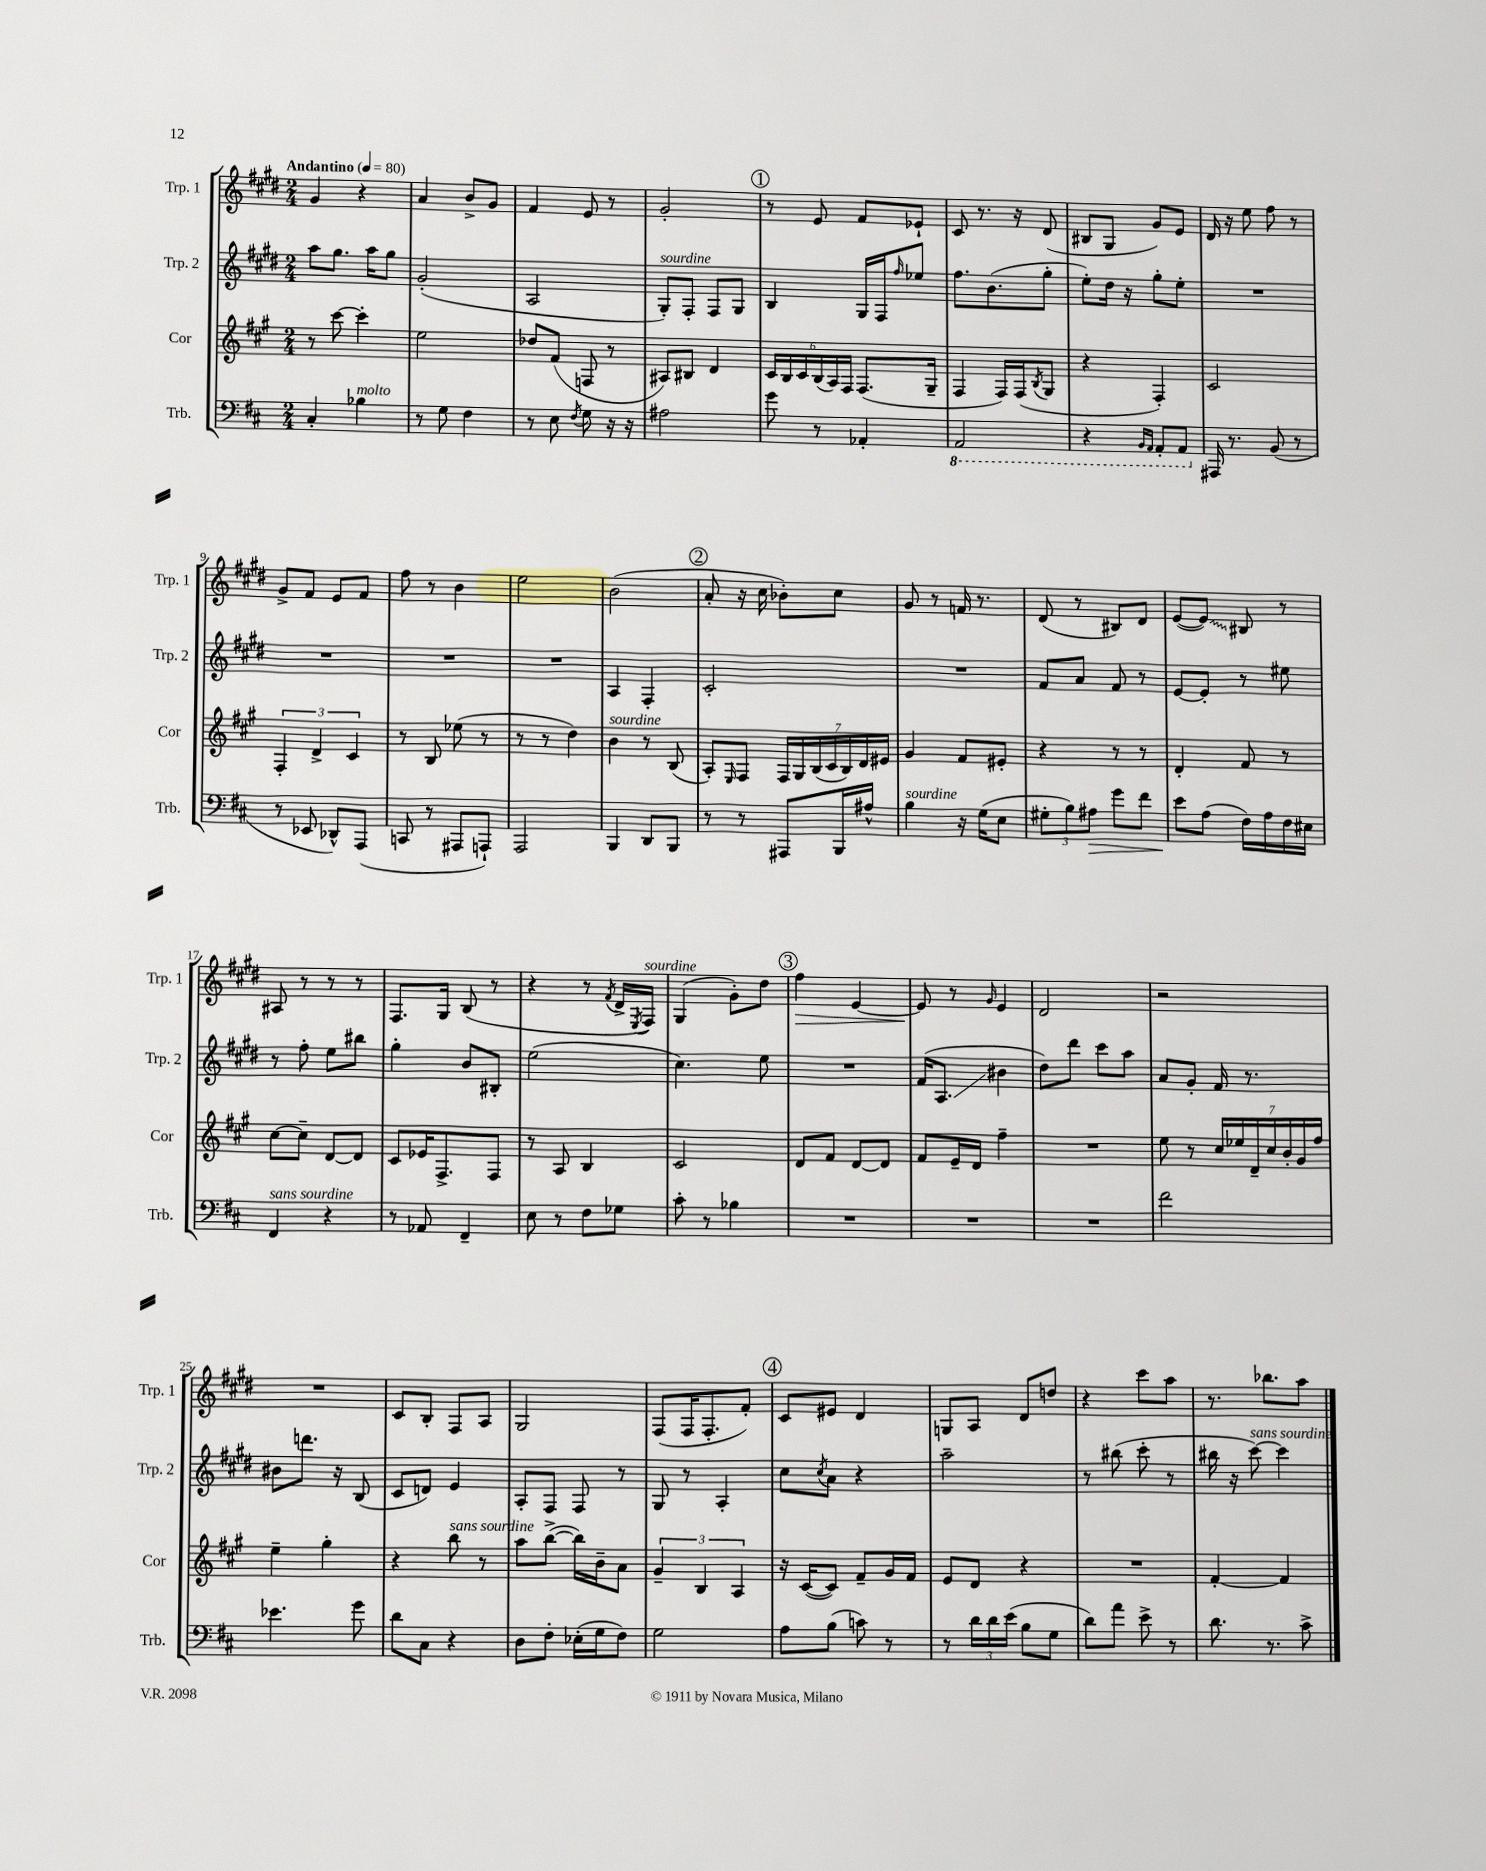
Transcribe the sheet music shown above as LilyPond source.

<<
\new StaffGroup <<
\new Staff = "s0" \with { instrumentName = "Trp. 1" shortInstrumentName = "Trp. 1" } {
    \clef treble \key e \major \numericTimeSignature \time 2/4 \tempo "Andantino" 4 = 80
    gis'4 r4 |
    a'4 b'8-> gis'8 |
    fis'4 e'8 r8 |
    gis'2-. |
    \mark \markup { \circle "1" } r8 e'8 fis'8 ees'8-! |
    cis'8 r8. r16 dis'8( |
    bis8 gis8 gis'8) e'8 |
    dis'16 r16 e''8 fis''8 r8 |
    gis'8-> fis'8 e'8 fis'8 |
    fis''8 r8 b'4 |
    e''2 |
    b'2( |
    \mark \markup { \circle "2" } a'8-. r16 cis''16 bes'8-.) cis''8 |
    gis'8 r8 f'16 r8. |
    dis'8( r8 bis8) dis'8 |
    e'8~( \once \override Glissando.style = #'zigzag e'8\glissando) bis8 r8 |
    ais8 r8 r8 r8 |
    fis8. gis16 b8( r8 |
    r4 r8 \acciaccatura { fis'8 } dis'16-> \acciaccatura { e8 } fis16^\markup { \italic "sourdine" }) |
    gis4( gis'8-.) dis''8 |
    \mark \markup { \circle "3" } fis''4\> e'4~ |
    e'8\! r8 \grace { gis'16 } e'4 |
    dis'2 |
    r2 |
    R2 |
    cis'8 b8-. fis8 a8 |
    gis2 |
    fis8( fis16 fis8.-. fis'8-.) |
    \mark \markup { \circle "4" } cis'8 eis'8 dis'4 |
    g8 a8 dis'8 d''8 |
    r4 cis'''8 a''8 |
    r8. bes''8. a''8 \bar "|." |
}
\new Staff = "s1" \with { instrumentName = "Trp. 2" shortInstrumentName = "Trp. 2" } {
    \clef treble \key e \major \numericTimeSignature \time 2/4
    a''8 gis''8. a''16 gis''8 |
    gis'2-.( |
    a2 |
    gis8-.^\markup { \italic "sourdine" }) fis8-. fis8 gis8 |
    \mark \markup { \circle "1" } b4 gis16 fis16 \grace { fis''16 } ees''8 |
    fis''8. b'8.( gis''8-. |
    e''8-.) dis''16 r16 gis''8-. e''8-. |
    R2 |
    R2 |
    R2 |
    R2 |
    a4 fis4-. |
    \mark \markup { \circle "2" } cis'2-. |
    R2 |
    fis'8 a'8 fis'8 r8 |
    e'8~ e'8-. r8 eis''8 |
    r8 fis''8-. e''8 bis''8 |
    gis''4-. b'8 bis8-. |
    e''2( |
    cis''4.) e''8 |
    \mark \markup { \circle "3" } R2 |
    fis'16( a8.\glissando bis'4 |
    dis''8) dis'''8 cis'''8 a''8 |
    a'8 gis'8-. fis'16 r8. |
    bis'8 d'''8. r16 b8( |
    cis'8 d'8) e'4 |
    a8-. fis8 fis8 r8 |
    gis8 r8 a4-. |
    \mark \markup { \circle "4" } cis''8 \acciaccatura { cis''8 } a'8 r4 |
    a''2-- |
    r8 bis''8( cis'''8-. r8 |
    bis''16 r16 cis'''8~^\markup { \italic "sans sourdine" }) cis'''4 \bar "|." |
}
\new Staff = "s2" \with { instrumentName = "Cor" shortInstrumentName = "Cor" } {
    \clef treble \key a \major \numericTimeSignature \time 2/4
    r8 cis'''8~ cis'''4-. |
    e''2 |
    des''8 fis'8( f8 r8 |
    ais8) bis8 d'4 |
    \mark \markup { \circle "1" } \tuplet 6/4 { cis'16 b16 cis'16 b16( a16) fis16 } fis8.( gis16-- |
    fis4 fis16) fis16( \acciaccatura { b8 } gis8 |
    r4 fis4-.) |
    cis'2 |
    \tuplet 3/2 { fis4-. d'4-> cis'4 } |
    r8 b8 ees''8( r8 |
    r8 r8 d''4) |
    b'4^\markup { \italic "sourdine" } r8 b8( |
    \mark \markup { \circle "2" } a8-.) \grace { e16 } fis8 \tuplet 7/4 { fis16 gis16 b16( cis'16 b16) d'16 eis'16 } |
    gis'4 fis'8 eis'8-. |
    r4 r8 r8 |
    d'4-. fis'8 r8 |
    cis''8~ cis''8-- d'8~ d'8 |
    cis'8 ees'16 fis8.-> fis8 |
    r8 a8 b4 |
    cis'2 |
    \mark \markup { \circle "3" } d'8 fis'8 d'8~ d'8 |
    fis'8 e'16-- d'16 fis''4-- |
    R2 |
    e''8 r8 \tuplet 7/4 { cis''16 ees''16 d'16-- cis''16 b'16-. gis'16 fis''16 } |
    e''4-- gis''4-. |
    r4 b''8^\markup { \italic "sans sourdine" } r8 |
    a''8 b''8~->( b''16) b'16-- a'8 |
    \tuplet 3/2 { gis'4-- b4 a4 } |
    \mark \markup { \circle "4" } r16 cis'16~( cis'8) fis'8-- gis'16 fis'16 |
    e'8 d'8 r4 |
    R2 |
    fis'4~-. fis'4 \bar "|." |
}
\new Staff = "s3" \with { instrumentName = "Trb." shortInstrumentName = "Trb." } {
    \clef bass \key d \major \numericTimeSignature \time 2/4
    cis4-. bes4^\markup { \italic "molto" } |
    r8 g8 fis4 |
    r8 e8 \acciaccatura { fis8 } g8 r16 r16 |
    ais2 |
    \mark \markup { \circle "1" } g'8 r8 aes,4-. |
    \ottava #-1 a,,2 |
    r4 \grace { b,,16 a,,16 } a,,8-. a,,8 \ottava #0 |
    ais,,16 r8. b,8( r8 |
    r8 ees,8 des,8-^) a,,8( |
    c,8 r8 ais,,8 a,,8-!) |
    a,,2 |
    b,,4 d,8 b,,8 |
    \mark \markup { \circle "2" } r8 r8 ais,,8 b,,16 ais16-^ |
    b4^\markup { \italic "sourdine" } r16 g16( e8 |
    \tuplet 3/2 { gis8-. b8) ais8\> } g'8 fis'8 |
    e'8\! a8( fis16) a16 fis16 eis16 |
    fis,4^\markup { \italic "sans sourdine" } r4 |
    r8 aes,8 fis,4-- |
    e8 r8 fis8 ges8 |
    cis'8-. r8 bes4 |
    \mark \markup { \circle "3" } R2 |
    R2 |
    R2 |
    fis'2 |
    ees'4. g'8 |
    d'8 cis8 r4 |
    d8 fis8-. ees16-.( g16 fis8) |
    g2 |
    \mark \markup { \circle "4" } a8 b8( c'8) r8 |
    r8 \tuplet 3/2 { d'16 d'16 e'16( } b8 g8 |
    d'8) a'8 e'8-> r8 |
    d'8. r8. cis'8-> \bar "|." |
}
>>
>>
